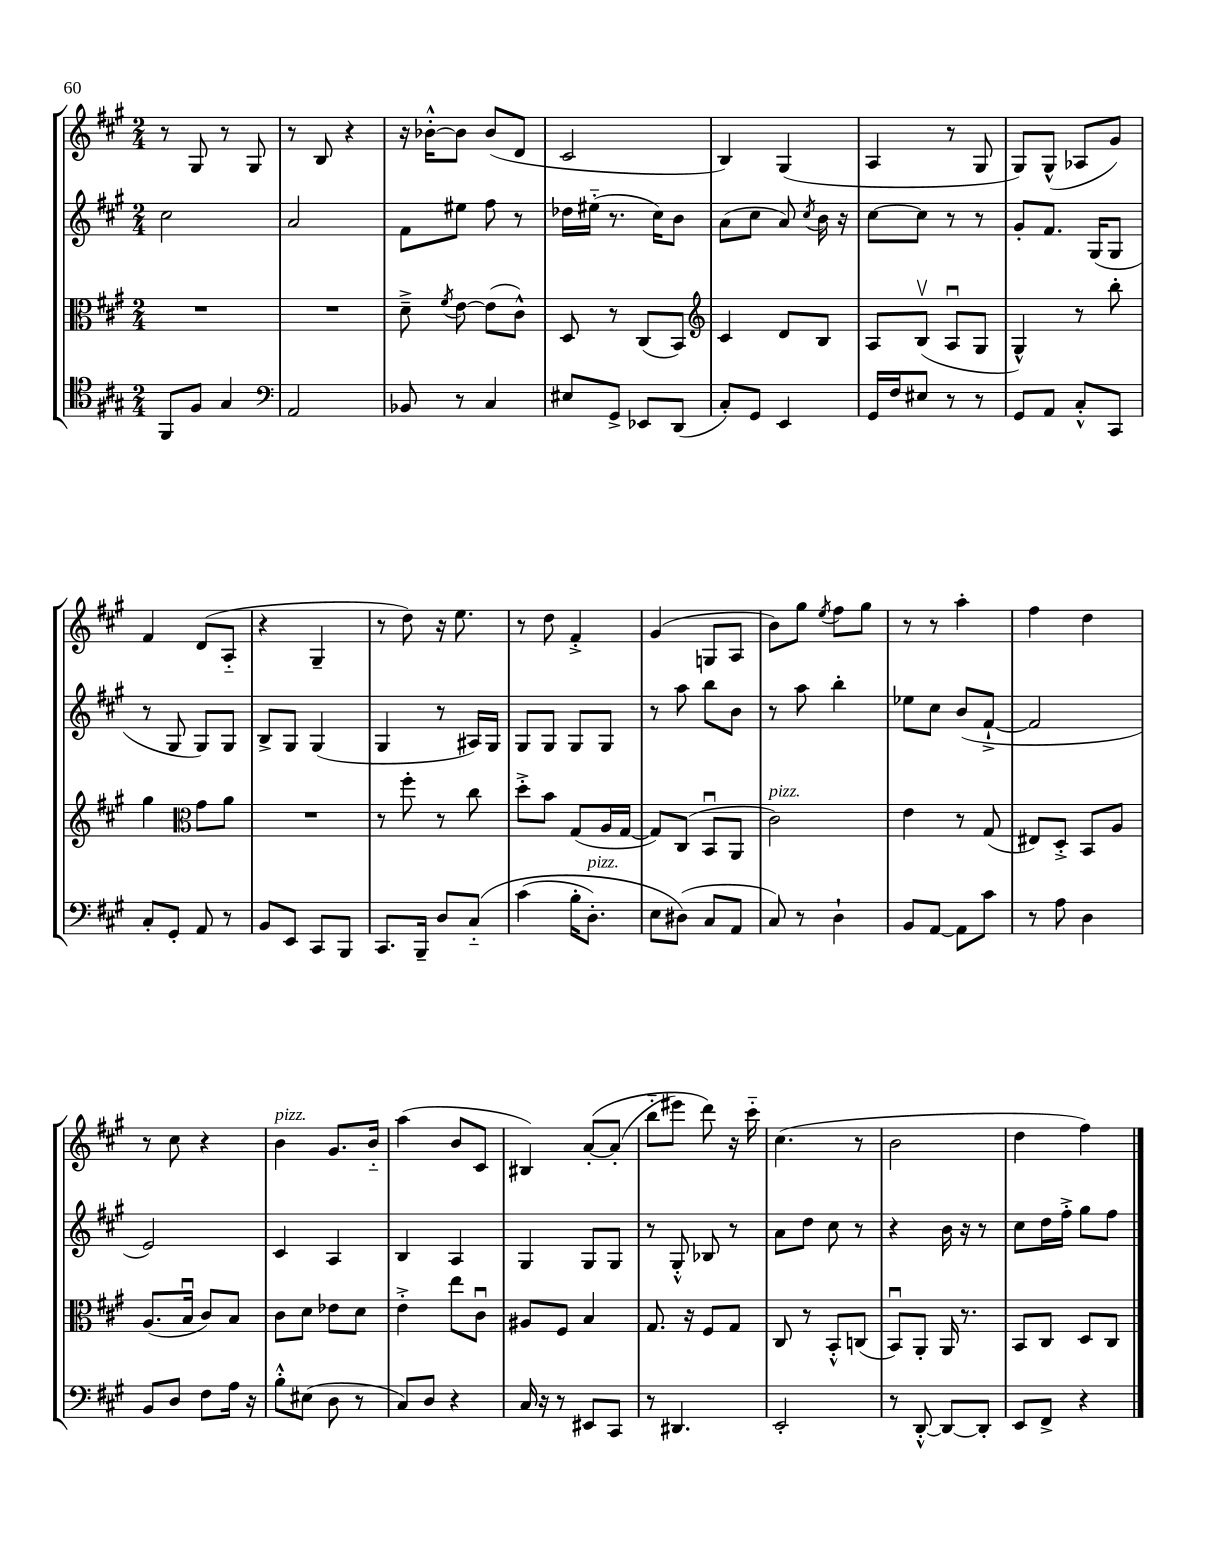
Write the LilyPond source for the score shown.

<<
\new StaffGroup <<
\new Staff = "s0" {
    \clef treble \key a \major \numericTimeSignature \time 2/4
    \autoBeamOff r8 gis8 r8 gis8 |
    r8 b8 r4 |
    r16 bes'16[~-.-^ bes'8] bes'8[( d'8] |
    cis'2 |
    b4) gis4( |
    a4 r8 gis8 |
    gis8[) gis8]-^( aes8[ gis'8]) |
    fis'4 d'8[( a8]-_ |
    r4 gis4-- |
    r8 d''8) r16 e''8. |
    r8 d''8 fis'4-.-> |
    gis'4( g8[ a8] |
    b'8[) gis''8] \acciaccatura { e''8 } fis''8[ gis''8] |
    r8 r8 a''4-. |
    fis''4 d''4 |
    r8 cis''8 r4 |
    b'4^\markup { \italic "pizz." } gis'8.[ b'16]-_ |
    a''4( b'8[ cis'8] |
    bis4) a'8[~-.\( a'8]-.( |
    b''8[-_ eis'''8]) d'''8\) r16 cis'''16-_ |
    cis''4.( r8 |
    b'2 |
    d''4 fis''4) \bar "|." |
}
\new Staff = "s1" {
    \clef treble \key a \major \numericTimeSignature \time 2/4
    \autoBeamOff cis''2 |
    a'2 |
    fis'8[ eis''8] fis''8 r8 |
    des''16[ eis''16]-_( r8. cis''16[) b'8] |
    a'8[( cis''8] a'8) \acciaccatura { cis''8 } b'16 r16 |
    cis''8[~ cis''8] r8 r8 |
    gis'8[-. fis'8.] gis16[( gis8] |
    r8 gis8 gis8[) gis8] |
    b8[-> gis8] gis4( |
    gis4 r8 ais16[) gis16] |
    gis8[ gis8] gis8[ gis8] |
    r8 a''8 b''8[ b'8] |
    r8 a''8 b''4-. |
    ees''8[ cis''8] b'8[( fis'8]~-!-> |
    fis'2 |
    e'2) |
    cis'4 a4 |
    b4 a4 |
    gis4 gis8[ gis8] |
    r8 gis8-.-^ bes8 r8 |
    a'8[ d''8] cis''8 r8 |
    r4 b'16 r16 r8 |
    cis''8[ d''16 fis''16]-.-> gis''8[ fis''8] \bar "|." |
}
\new Staff = "s2" {
    \clef alto \key a \major \numericTimeSignature \time 2/4
    \autoBeamOff R2 |
    R2 |
    d'8---> \acciaccatura { fis'8 } e'8~ e'8[( cis'8]-^) |
    d8 r8 cis8[( b,8]) |
    \clef treble cis'4 d'8[ b8] |
    a8[ b8]\upbow( a8[\downbow gis8] |
    gis4-^) r8 b''8-. |
    gis''4 \clef alto gis'8[ a'8] |
    R2 |
    r8 fis''8-. r8 cis''8 |
    d''8[-.-> b'8] gis8[( a16 gis16]~ |
    gis8[) cis8]( b,8[\downbow a,8] |
    cis'2^\markup { \italic "pizz." }) |
    e'4 r8 gis8( |
    eis8[) d8]-.-> b,8[ a8] |
    a8.[( b16]\downbow cis'8[) b8] |
    cis'8[ d'8] ees'8[ d'8] |
    e'4-.-> e''8[ cis'8]\downbow |
    ais8[ fis8] b4 |
    gis8. r16 fis8[ gis8] |
    cis8 r8 b,8[-.-^ c8]( |
    b,8[\downbow) a,8]-. a,16 r8. |
    b,8[ cis8] d8[ cis8] \bar "|." |
}
\new Staff = "s3" {
    \clef tenor \key a \major \numericTimeSignature \time 2/4
    \autoBeamOff fis,8[ fis8] gis4 |
    \clef bass a,2 |
    bes,8 r8 cis4 |
    eis8[ gis,8]-> ees,8[ d,8]( |
    cis8[-.) gis,8] e,4 |
    gis,16[ fis16 eis8] r8 r8 |
    gis,8[ a,8] cis8[-.-^ cis,8] |
    cis8[-. gis,8]-. a,8 r8 |
    b,8[ e,8] cis,8[ b,,8] |
    cis,8.[ b,,16]-- d8[ cis8]-_\( |
    cis'4( b16[-. d8.]-.^\markup { \italic "pizz." }) |
    e8[ dis8](\) cis8[ a,8] |
    cis8) r8 d4-! |
    b,8[ a,8]~ a,8[ cis'8] |
    r8 a8 d4 |
    b,8[ d8] fis8[ a16] r16 |
    b8[-.-^ eis8]( d8 r8 |
    cis8[) d8] r4 |
    cis16 r16 r8 eis,8[ cis,8] |
    r8 dis,4. |
    e,2-. |
    r8 d,8~-.-^ d,8[~ d,8]-. |
    e,8[ fis,8]-> r4 \bar "|." |
}
>>
>>
\layout { \context { \Score \remove "Bar_number_engraver" } }
